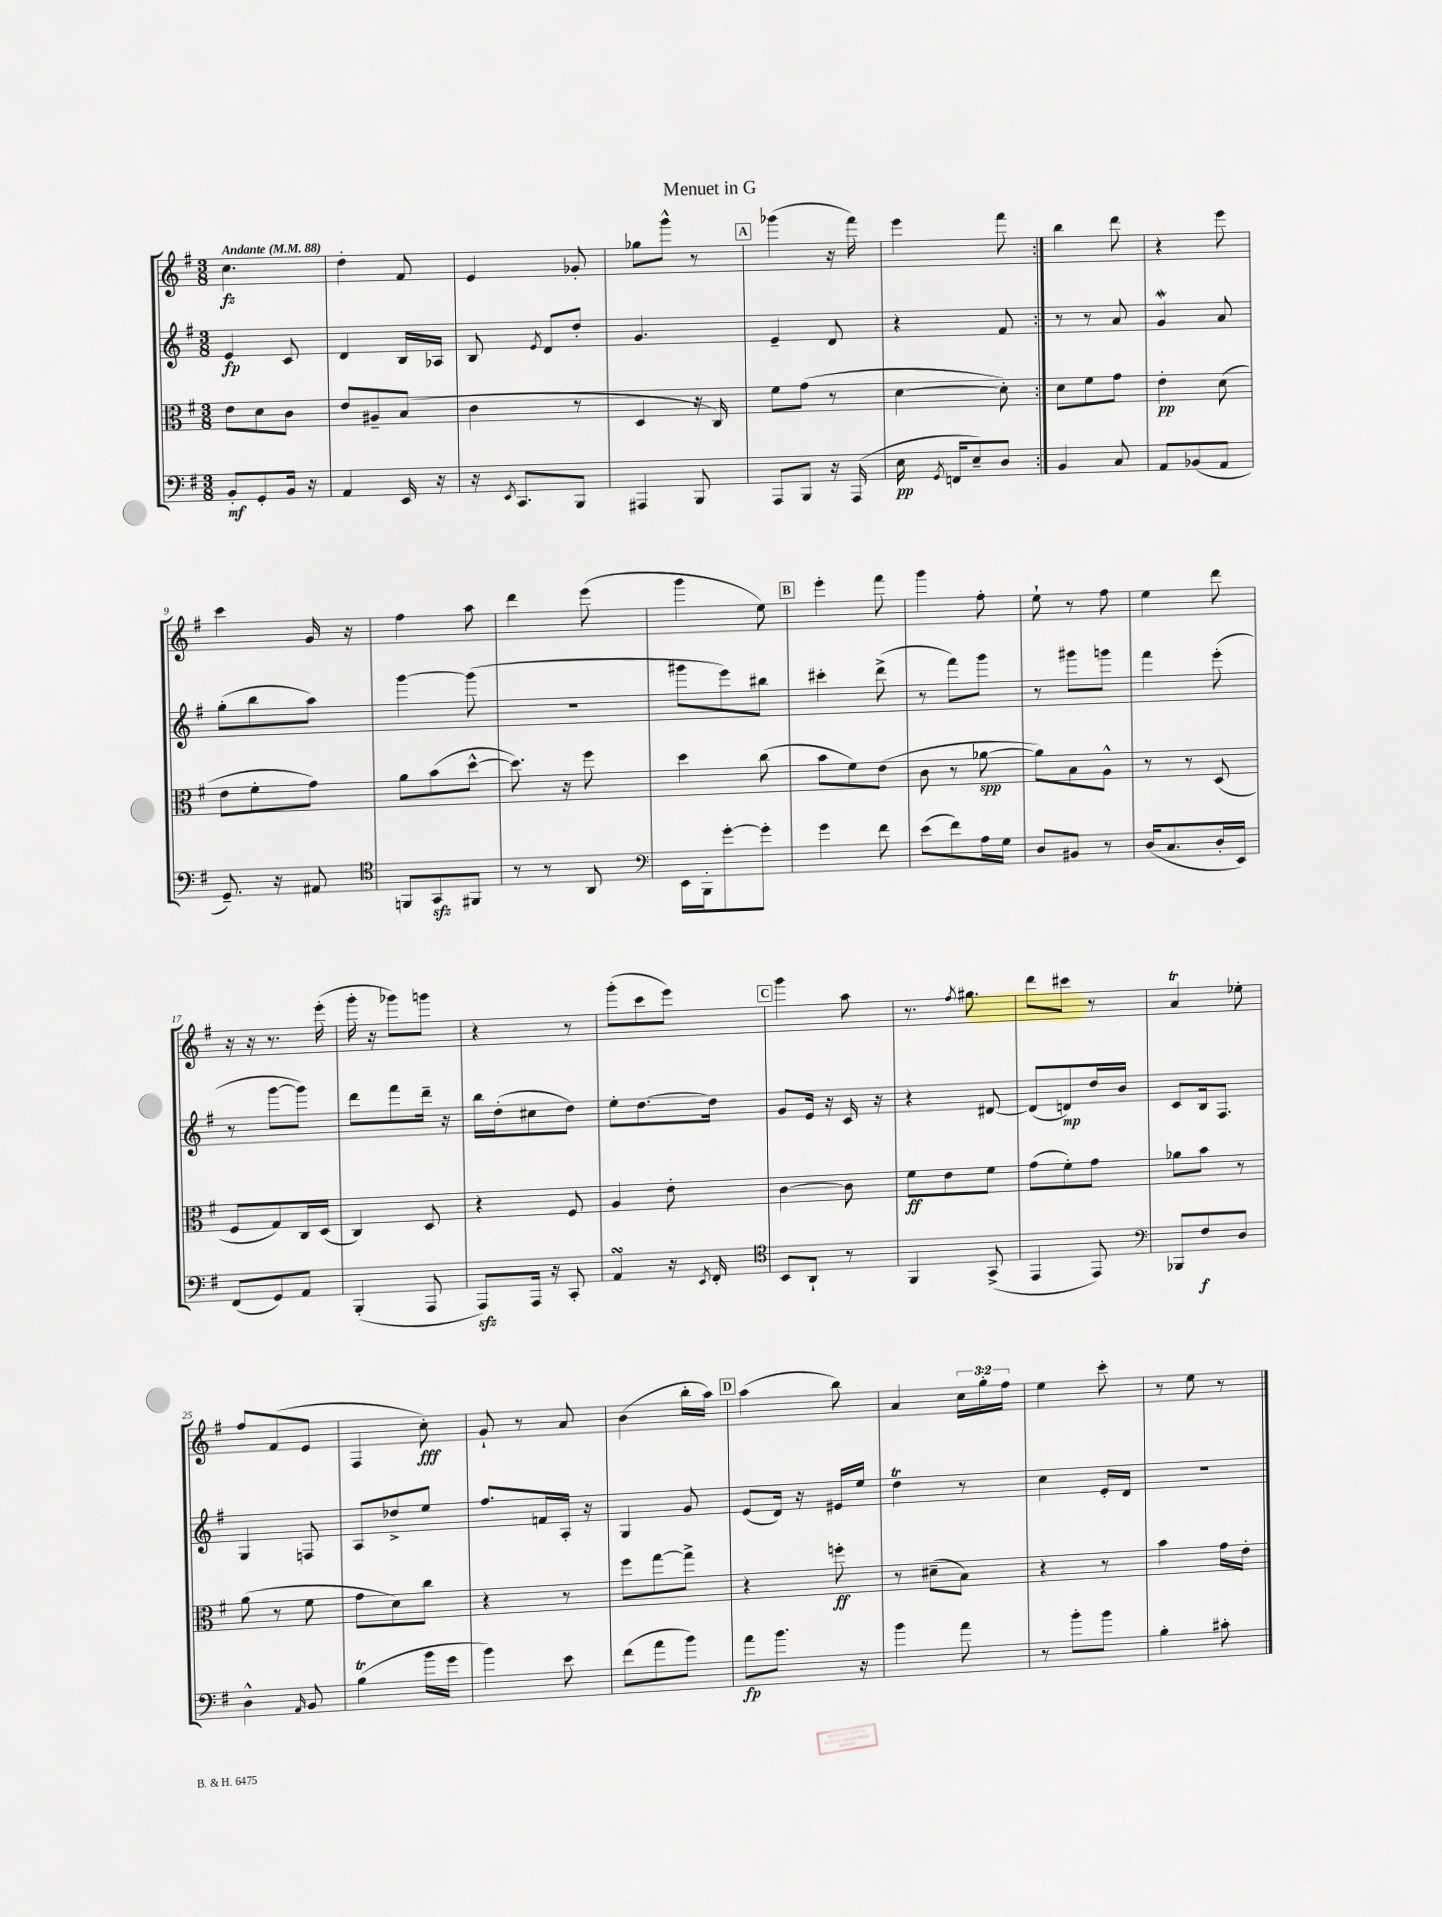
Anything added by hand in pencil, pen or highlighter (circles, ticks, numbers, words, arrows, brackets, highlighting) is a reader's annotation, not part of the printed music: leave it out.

**kern	**kern	**kern	**kern
*staff4	*staff3	*staff2	*staff1
*clefF4	*clefC3	*clefG2	*clefG2
*k[f#]	*k[f#]	*k[f#]	*k[f#]
*M3/8	*M3/8	*M3/8	*M3/8
*MM88	*MM88	*MM88	*MM88
8BB'	8e	4e	4.cc
8GG'	8d	.	.
16BB	8c	8c	.
16r	.	.	.
=	=	=	=
4AA	8e	4d	4dd'
.	8A#~	.	.
16EE	(8B	16B	8f#
16r	.	16A-	.
=	=	=	=
16r	4c	8B	4e
8qEE	.	.	.
8.CC	.	.	.
.	.	8qe	.
.	.	8d	.
8BBB	8r	8dd'	8g-'
=	=	=	=
4AAA#	4D	4.g	8gg-
.	.	.	8ggg^^
8BBB	16r	.	8r
.	16C)	.	.
=	=	=	=
8AAA	8f#	4e~	(4ggg-
8BBB	(8g	.	.
16r	8r	8d	16r
(16AAA	.	.	16fff#)
=	=	=	=
16E	[4d	4r	4eee
8qGG	.	.	.
16FF	.	.	.
8E~)	.	.	.
8D	8d'])	8f#	8fff#
=:|!	=:|!	=:|!	=:|!
4BB	8d	8r	4bb
.	8f#	8r	.
8C	8g	8a	8ddd
=	=	=	=
8AA	4e'	4g	4r
(8BB-	.	.	.
8AA	(8d	8a	8eee
=	=	=	=
8.GG~)	8e	(8gg'	4ccc
.	8f#'	8bb	.
16r	.	.	.
8AA#	8g)	8aa)	16g
.	.	.	16r
=	=	=	=
*clefC4	*	*	*
8FF	8a	[4ggg	4ff#
8GG	(8b	.	.
8FF#	[8dd^^	(8ggg]	8aa
=	=	=	=
8r	8.dd])	4.r	4ddd
8r	.	.	.
.	16r	.	.
8AA	8ff#	.	(8eee
=	=	=	=
*clefF4	*	*	*
16EE	4dd	8ggg#	4ggg
16BBB'	.	.	.
[8g'	.	8eee)	.
8g']	(8cc	8bb#	8ee)
=	=	=	=
4g	8b	4ccc#'	4eee'
.	8f#)	.	.
8f#	(8e	(8ddd^	8fff#
=	=	=	=
(8e	8c	8r	4ggg
8f#)	8r	8fff#)	.
16A	[8a-	8ggg	8ff#'
16G	.	.	.
=	=	=	=
8D	8a-])	8r	8ee`
8BB#	8B	8ggg#	8r
8r	8A^^	8ggg	8ff#
=	=	=	=
(16D	8r	4fff#	4ee
8.C	.	.	.
.	8r	.	.
16D'	(8D	(8eee'	8ddd
16EE)	.	.	.
=	=	=	=
(8FF#	8F#	8r	16r
.	.	.	16r
8GG)	8G)	[8ggg	8.r
8AA	16C	8ggg])	.
.	(16D	.	(16eee'
=	=	=	=
(4BBB'	4C)	8ddd	16ggg'
.	.	.	16r
.	.	8fff#	8ggg-)
8AAA	8D	16ddd~	8ggg
.	.	16r	.
=	=	=	=
8AAA)	4r	16bb	4r
.	.	(16dd'	.
16AAA	.	8cc#	.
16r	.	.	.
8CC'	8F#	8dd)	8r
=	=	=	=
4AA	4A	8ee'	(8ggg'
.	.	[8.dd	8ccc
16r	8e'	.	8eee)
8qEE	.	.	.
16FF#'	.	16dd]	.
=	=	=	=
*clefC4	*	*	*
8BB	[4c	8g	4ggg
8AA`	.	16e	.
.	.	16r	.
8r	8c]	16c	8aa
.	.	16r	.
=	=	=	=
4FF#	8f#	4r	8.r
.	8e	.	.
.	.	.	8qff#
.	.	.	8.gg#
(8GG^	8f#	[8d#	.
=	=	=	=
4EE	(8g	(8d#]	8ddd
.	8f#')	8d)	8ccc#
8EE)	8g	16dd	8r
.	.	16b	.
=	=	=	=
*clefF4	*	*	*
8BBB-	8a-	8c	4a
8F#	8b	16B	.
.	.	8.F#	.
8D	8r	.	8ee-'
=	=	=	=
4D^^	(8a	4G	8ff#
.	8r	.	(8f#
16qqAA	.	.	.
8BB	8f#	8F	8e
=	=	=	=
(4B	8g	8A	4F#
.	8d)	8dd-^	.
16b	8cc	8ee	8cc')
16g	.	.	.
=	=	=	=
4b)	4r	8.ff#	8g`
.	.	.	8r
.	.	16f	.
8e	8r	16A'	8a
.	.	16r	.
=	=	=	=
(8f#	8ff#	4G	(4b
8a	[8gg	.	.
8b)	8gg^]	8g	16bb'
.	.	.	16aa)
=	=	=	=
8a	4r	(8e	(4aa
8.b	.	16d)	.
.	.	16r	.
.	8ff'	16e#	8bb)
16r	.	16ee	.
=	=	=	=
4b	8r	4dd	4a
.	(8d#~	.	.
8a	8B)	8r	24cc
.	.	.	24gg'
.	.	.	24ff#
=	=	=	=
8r	4r	4cc	4ee
8b'	.	.	.
8b	8r	16e'	8ccc'
.	.	16d	.
=	=	=	=
4B'	4b	4.r	8r
.	.	.	8ee
8c#'	16g	.	8r
.	16e'	.	.
==	==	==	==
*-	*-	*-	*-
